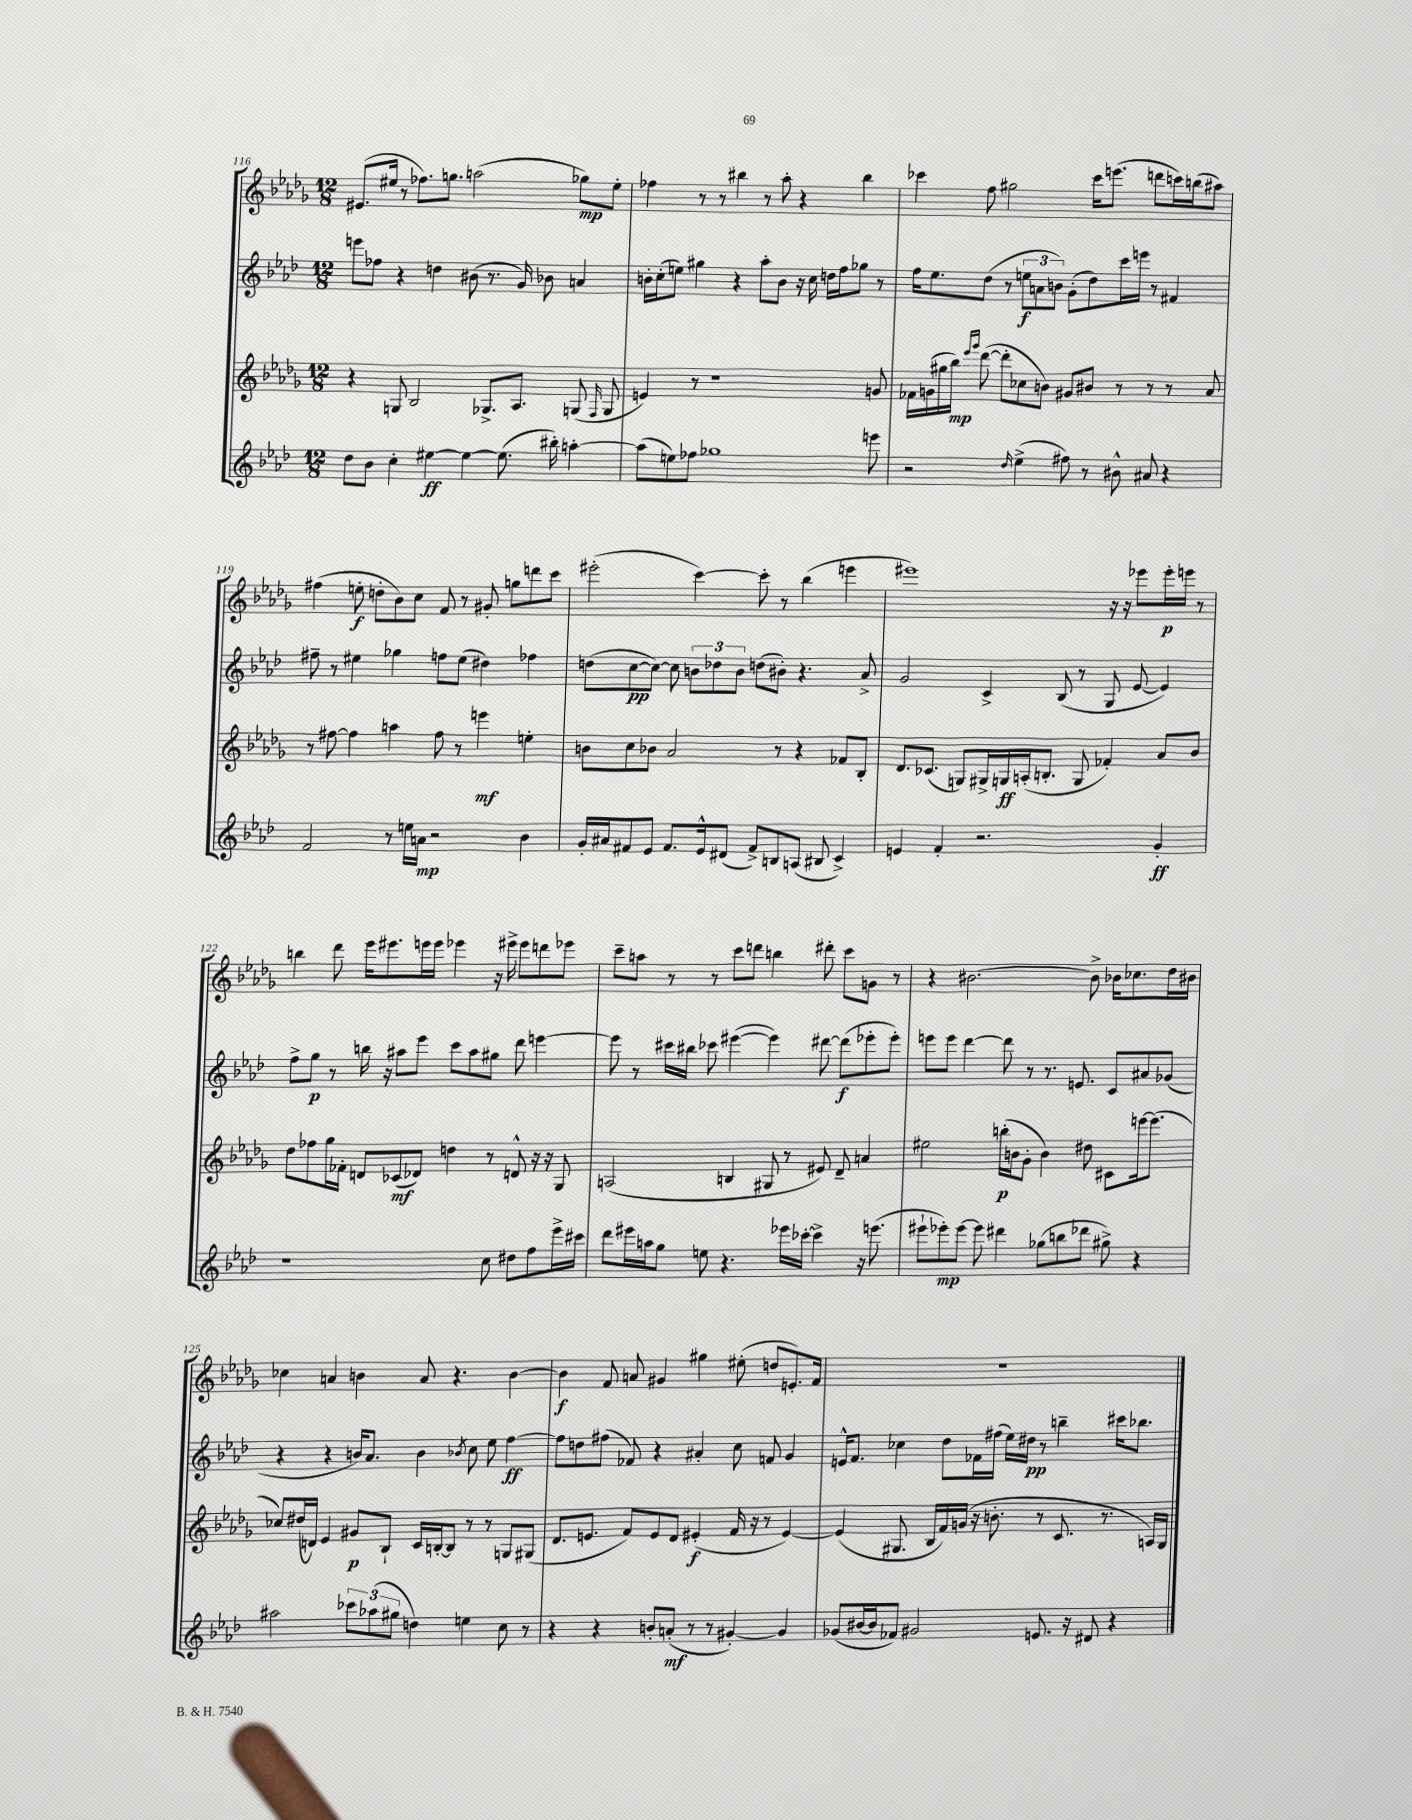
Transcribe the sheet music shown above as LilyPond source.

<<
\new StaffGroup <<
\new Staff = "s0" {
    \clef treble \key des \major \numericTimeSignature \time 12/8
    \autoBeamOff eis'8.[( eis''16] r8 fes''8.[) g''8.] a''2( ges''8[\mp) eis''8]-. |
    fes''4 r8 r8 bis''4 r8 aes''8-. r4 bis''4 |
    ces'''4 f''8 gis''2 ces'''16[ e'''8.]( d'''8[ c'''16) b''16( ais''8]) |
    fis''4( e''8-.\f d''8[-. bes'8) c''8] f'8 r8 gis'8-. g''8[ d'''8 c'''8] |
    eis'''2-.( c'''4~) c'''8-. r8 bes''4( e'''4 |
    eis'''1) r16 r16 ees'''8[ ees'''16-.\p e'''16] r8 |
    b''4 des'''8 ees'''16[ eis'''8. e'''16 e'''16] ees'''4 r16 eis'''16-> eis'''8[ d'''8 ees'''8] |
    c'''8[-- a''8] r8 r8 c'''8[ d'''8] b''4 dis'''8-. c'''8[ g'8] r8 |
    r4 bis'2.~ bis'8-> bes'16[ ces''8. des''16 bis'16] |
    ces''4 a'4 b'4 a'8 r4. b'4~ |
    b'4\f f'8 a'8 gis'4 gis''4 eis''8-.( d''8[ e'8.-.) f'16] |
    R1. \bar "|." |
}
\new Staff = "s1" {
    \clef treble \key aes \major \numericTimeSignature \time 12/8
    \autoBeamOff e'''8[ fes''8] r4 d''4 bis'8( r8. g'16) bes'8 a'4 |
    b'16[-. c''16-.( e''8]) gis''4 r4 aes''8[-. b'8] r16 c''16 d''16[ f''16 ges''8] r8 |
    f''16[ ees''8. des''8]( r8 \tuplet 3/2 { e''8[\f a'8 b'8]) } g'8[-.( des''8) c'''16 e'''16] r8 fis'4 |
    fis''8-- r8 eis''4 ges''4 f''8[ eis''8]( dis''4) fes''4 |
    d''8[( c''8~\pp c''8]~) c''8 \tuplet 3/2 { b'8[ des''8 b'8] } d''8[( bis'8]-.) r4. aes'8-> |
    g'2 c'4-> bes8( r8 g8 ees'8~ ees'4) |
    f''8[-> g''8]\p r8 b''16 r16 ais''8[ ees'''8] c'''8[ ais''8 gis''8] des'''8 e'''4~ |
    e'''8 r8 cis'''16[ bis''16] ces'''8 eis'''4~( eis'''4) dis'''8~ dis'''8[\f( ees'''8-. ees'''8]-.) |
    e'''8[ e'''8] des'''4~ des'''8 r8 r8. e'8. c'8[ ais'8 ges'8]( |
    r4 r4 b'16[) aes'8.] b'4 \acciaccatura { bes'8 } c''8 ees''8 f''4~\ff |
    f''8[ d''8 fis''8]( fes'8) r4 ais'4-. c''8 f'8 g'4 |
    e'16[-^ f'8.] ces''4 des''8[ fes'16 fis''16]( ees''16[) dis''16]\pp r8 b''4-- cis'''16[ bes''8.] \bar "|." |
}
\new Staff = "s2" {
    \clef treble \key des \major \numericTimeSignature \time 12/8
    \autoBeamOff r4 g8 bes2 ges8.[-> aes8.] g8( \grace { f16 } g8 |
    e'4) r8 r1 g'8 |
    fes'16[ g'16( gis''16 bes''16]\mp) \grace { ees'''16[ ges'''16] } des'''8~( des'''8[-. ces''8 b'8]) gis'8[ bis'8] r8 r8 r8 aes'8 |
    r8 fis''8~ fis''4 a''4 fis''8 r8 e'''4\mf e''4-. |
    b'8[ c''8 bes'8] aes'2 r8 r4 fes'8[ bes8]-. |
    des'8.[ ces'8.]( g8[) gis16-> g16\ff a16-.( b8.]-. g8 fes'4-.) aes'8[ bes'8] |
    des''8[ fes''8 ges''16 fes'16]-. d'8[ ces'8\mf( des'8]) d''4 r8 d'8-^ r16 r16 ges8 |
    a2( b4 gis8 r8 eis'8) des'8-- a'4 |
    eis''2 b''16[-.\p( b'16 ges'8]-. b'4) dis''8 cis'8[ e'''16~ e'''8.]( |
    ces''8[) dis''16( d'16]) ees'4 gis'8[\p bes8]-! c'16[ b16~-. b8] r8 r8 g8[ gis8]( |
    des'8.[ e'8.] f'8[) e'8 des'8] eis'4-.\f( f'16 r16 r8 eis'4~) |
    eis'4( gis8. bes16[ f'16) g'16]( r16 b'8.-. r8 c'8. r8. a16[) gis16] \bar "|." |
}
\new Staff = "s3" {
    \clef treble \key aes \major \numericTimeSignature \time 12/8
    \autoBeamOff des''8[ bes'8] c''4-. eis''4~\ff eis''4~ eis''8.( bis''16-.) a''4~-. |
    a''8[( e''8) fes''8] ges''1 e'''8 |
    r2 \grace { des''16 } ees''4->( fis''8) r8 bis'8-^ ais'8 r4 |
    f'2 r8 e''16[ a'16]\mp r2 bes'4 |
    g'16[-. ais'16 fis'8 ees'8] fis'8.[ ees'16-^ dis'8]( fis'8[->) b8 a8]( bis8 c'4->) |
    e'4 f'4-. r2. g'4-.\ff |
    r1 c''8 dis''8[ f''8 ees'''16-> cis'''16] |
    des'''8[ eis'''16 a''16 g''8] e''8 r4. ees'''16[ ces'''16]~-. ces'''4-> r16 e'''8.( |
    eis'''8[-! ees'''8-.\mp) ees'''8]~ ees'''8 dis'''4 ges''8[( b''8 des'''8] gis''8->) r4 |
    ais''2 \tuplet 3/2 { ces'''8[ aes''8( gis''8] } d''4) e''4 c''8 r8 |
    r4 r4 b'8[-. a'8]-.\mf( r8 r8 gis'4~-.) gis'4 |
    ges'8[( bis'16~ bis'16 fes'8]) gis'2 e'8. r16 dis'8 r4 \bar "|." |
}
>>
>>
\layout { \context { \Score currentBarNumber = #116 } }
